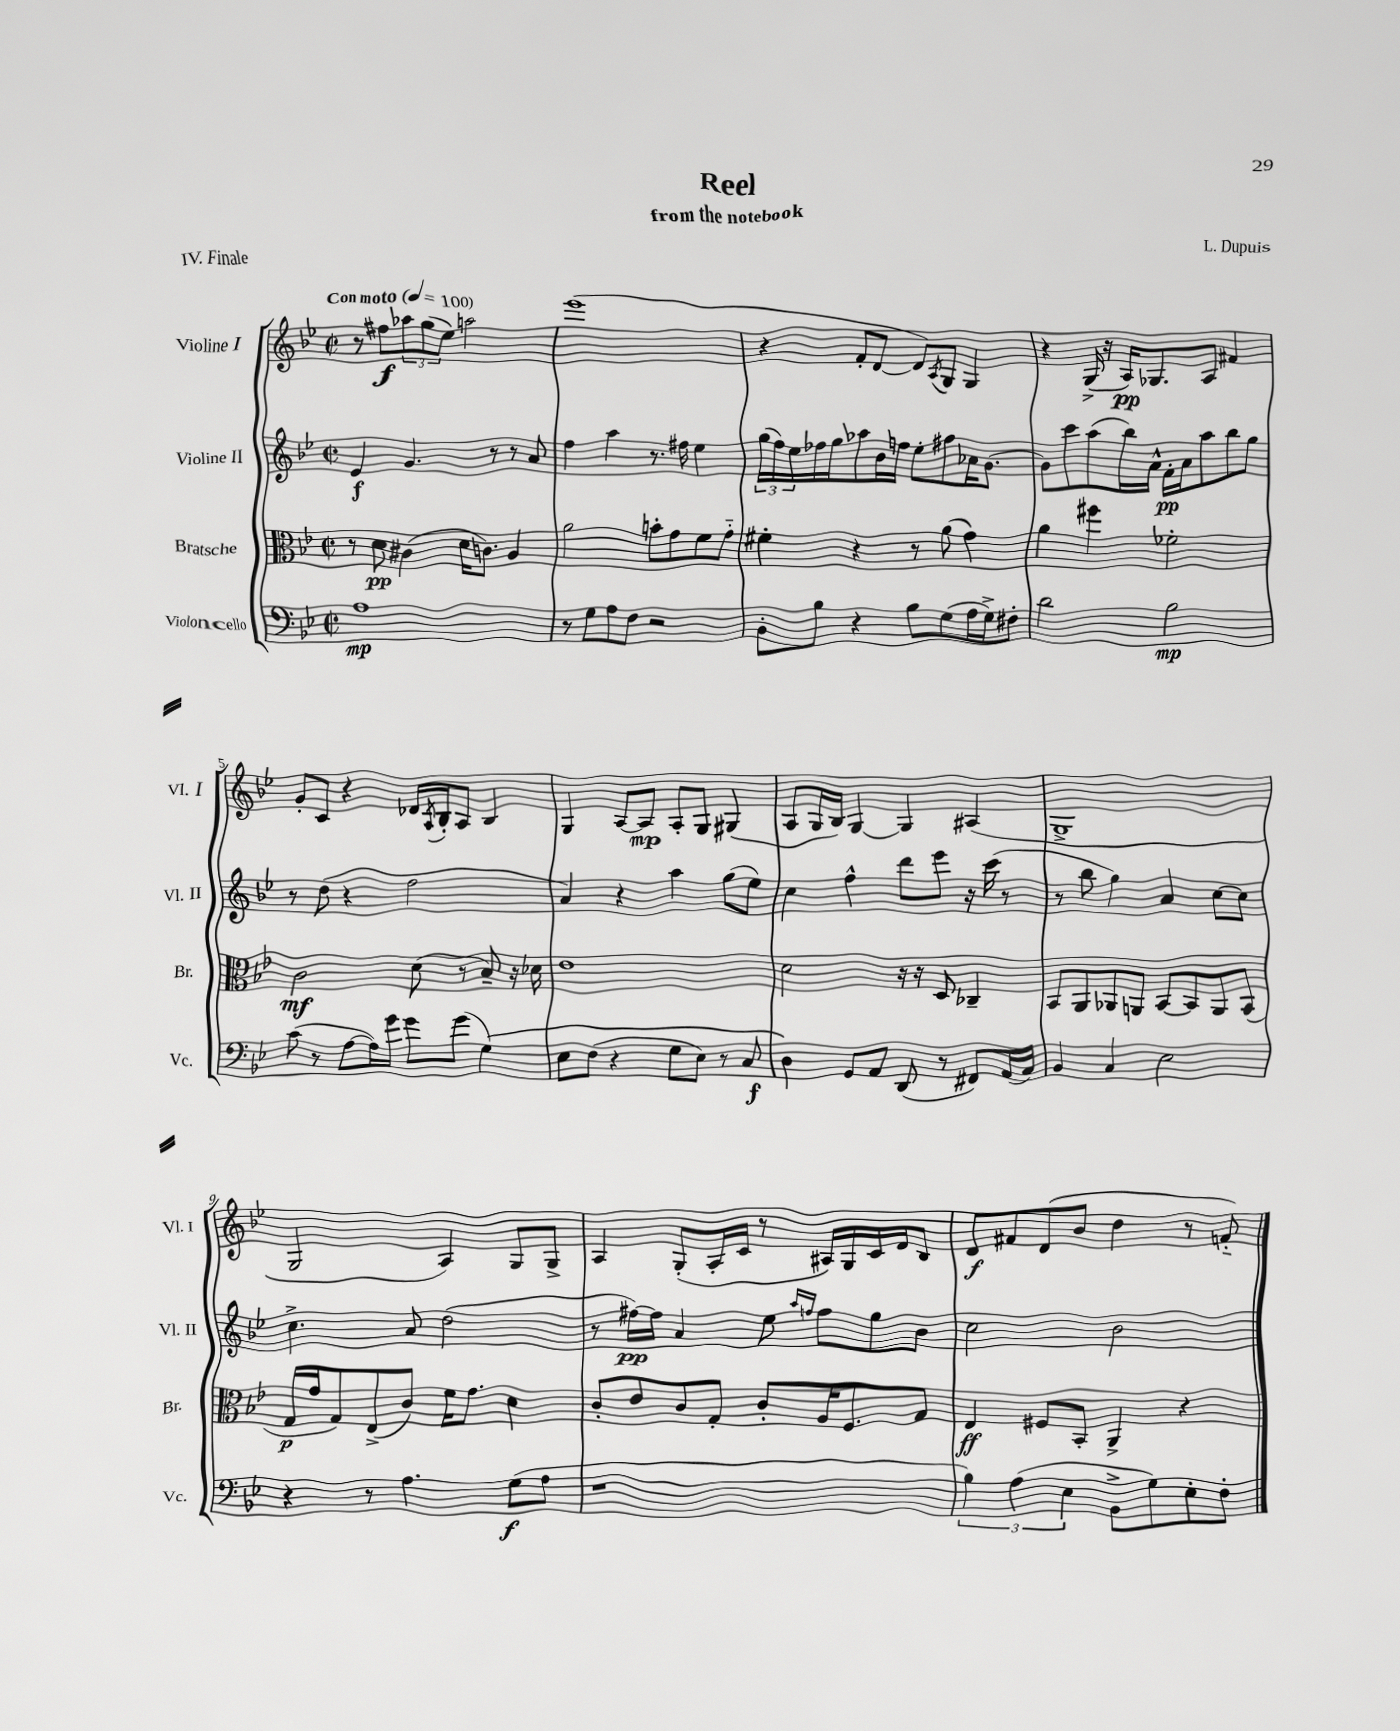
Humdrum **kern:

**kern	**dynam	**kern	**dynam	**kern	**dynam	**kern	**dynam
*part4	*part4	*part3	*part3	*part2	*part2	*part1	*part1
*staff4	*staff4	*staff3	*staff3	*staff2	*staff2	*staff1	*staff1
*I"Violoncello	*	*I"Bratsche	*	*I"Violine II	*	*I"Violine I	*
*I'Vc.	*	*I'Br.	*	*I'Vl. II	*	*I'Vl. I	*
*clefF4	*	*clefC3	*	*clefG2	*	*clefG2	*
*k[b-e-]	*	*k[b-e-]	*	*k[b-e-]	*	*k[b-e-]	*
*M2/2	*	*M2/2	*	*M2/2	*	*M2/2	*
*met(c|)	*	*met(c|)	*	*met(c|)	*	*met(c|)	*
*MM100	*	*MM100	*	*MM100	*	*MM100	*
=1	=1	=1	=1	=1	=1	=1	=1
!	!	!	!	!	!	!LO:TX:a:B:t=Con moto	!
1A	mp	8r	.	4e-/	f	8r	.
.	.	8d\	pp	.	.	8ff#X\L	f
.	.	(4c#X\	.	4.g/	.	12aa-X\	.
.	.	.	.	.	.	(12gg\	.
.	.	.	.	.	.	12ee-\J)	.
.	.	16d\KL	.	.	.	2aan\	.
.	.	8.cn\J)	.	.	.	.	.
.	.	.	.	8r	.	.	.
.	.	4A/	.	8r	.	.	.
.	.	.	.	8a/	.	.	.
=2	=2	=2	=2	=2	=2	=2	=2
8r	.	2a\	.	4ff\	.	(1eee-	.
8G\L	.	.	.	.	.	.	.
8A\	.	.	.	4aa\	.	.	.
8F\J	.	.	.	.	.	.	.
2r	.	8bn'\L	.	8.r	.	.	.
.	.	8g\	.	.	.	.	.
.	.	.	.	16ff#X\	.	.	.
.	.	8f\	.	4ee-\	.	.	.
.	.	8g\J	.	.	.	.	.
=3	=3	=3	=3	=3	=3	=3	=3
8BB-'\L	.	4f#X'\	.	(24gg\LL	.	4r	.
.	.	.	.	24ff\)	.	.	.
.	.	.	.	24ee-\	.	.	.
8B-\J	.	.	.	16ff-X\	.	.	.
.	.	.	.	16gg\J	.	.	.
4r	.	4r	.	8aa-X\	.	8f'/L	.
.	.	.	.	16b-\L	.	[8d/J	.
.	.	.	.	16ffn\JJ	.	.	.
8B-\L	.	8r	.	8ee-'\L	.	8d/L])	.
.	.	.	.	.	.	8qA/	.
(8G\	.	(8a\	.	8ff#X\	.	8G/J	.
16A\L	.	4g\)	.	16a-X\K	.	4G/	.
16G^\J)	.	.	.	[8.g\J	.	.	.
8F#X'\J	.	.	.	.	.	.	.
=4	=4	=4	=4	=4	=4	=4	=4
2d\	.	4a\	.	8g\L]	.	4r	.
.	.	.	.	8ccc\	.	.	.
.	.	4ff#X\	.	(8aa\	.	(16G^/	.
.	.	.	.	.	.	16r	.
.	.	.	.	16bb-\L)	.	16A/KL)	pp
.	.	.	.	16a^^\JJ	.	8.G-X/	.
2B-\	mp	2f-X'\	.	16f'\LL	pp	.	.
.	.	.	.	16a\J	.	.	.
.	.	.	.	8aa\	.	8A/J	.
.	.	.	.	8bb-\	.	4f#X/	.
.	.	.	.	8gg\J	.	.	.
!!LO:LB:g=z
=5	=5	=5	=5	=5	=5	=5	=5
(8c\	.	2c\	mf	8r	.	8g'/L	.
8r	.	.	.	(8dd\	.	8c/J	.
[8A\L	.	.	.	4r	.	4r	.
16A\L])	.	.	.	.	.	.	.
16g\JJ	.	.	.	.	.	.	.
8g\L	.	(8d\	.	2ff\	.	16d-X/LL	.
.	.	.	.	.	.	8qA/	.
.	.	.	.	.	.	16B-'/J	.
(8g\J	.	8r	.	.	.	8A/J	.
(4G\)	.	8B-~/)	.	.	.	4B-/	.
.	.	16r	.	.	.	.	.
.	.	16d-X\	.	.	.	.	.
=6	=6	=6	=6	=6	=6	=6	=6
8E-\L	.	1e-	.	4a/)	.	4G/	.
(8F\J	.	.	.	.	.	.	.
4r	.	.	.	4r	.	[8A/L	.
.	.	.	.	.	.	8A/J]	mp
8G\L	.	.	.	4aa\	.	8A'/L	.
8E-\J)	.	.	.	.	.	8G/J	.
8r	.	.	.	(8gg\L	.	(4G#X/	.
8C/	f	.	.	8ee-\J)	.	.	.
=7	=7	=7	=7	=7	=7	=7	=7
4D\)	.	2d\	.	4cc\	.	8A/L	.
.	.	.	.	.	.	16G/L	.
.	.	.	.	.	.	16B-/JJ)	.
8GG/L	.	.	.	4ff^^\	.	[4G/	.
8AA/J	.	.	.	.	.	.	.
(8DD/	.	16r	.	8ddd\L	.	4G/]	.
.	.	16r	.	.	.	.	.
8r	.	8D/	.	8eee-\J	.	.	.
8FF#X/L)	.	4C-X~/	.	16r	.	(4A#X/	.
.	.	.	.	(16ccc\	.	.	.
(16AA/L	.	.	.	8r	.	.	.
16C/JJ)	.	.	.	.	.	.	.
=8	=8	=8	=8	=8	=8	=8	=8
4BB-/	.	8BB-/L	.	8r	.	1G^	.
.	.	8AA/	.	8bb-\	.	.	.
4C/	.	8AA-X/	.	4gg\)	.	.	.
.	.	8AAn/J	.	.	.	.	.
2E-\	.	[8BB-/L	.	4a/	.	.	.
.	.	8BB-/]	.	.	.	.	.
.	.	8AA/	.	[8cc\L	.	.	.
.	.	(8BB-/J	.	8cc\J]	.	.	.
!!LO:LB:g=z
=9	=9	=9	=9	=9	=9	=9	=9
4r	.	16G/LL	p	4.cc^\	.	2G/	.
.	.	16g/J	.	.	.	.	.
.	.	8G/)	.	.	.	.	.
8r	.	(8E-^/	.	.	.	.	.
4.A\	.	8c/J)	.	8a/	.	.	.
.	.	16f\KL	.	(2dd\	.	4A/)	.
.	.	8.g\J	.	.	.	.	.
(8G\L	f	4d\	.	.	.	8G/L	.
8A\J	.	.	.	.	.	8G^/J	.
=10	=10	=10	=10	=10	=10	=10	=10
1r	.	8c'/L	.	8r	.	4A/	.
.	.	8e-/	.	[16ff#X\LL)	pp	.	.
.	.	.	.	16ff#\JJ]	.	.	.
.	.	8c/	.	4a/	.	(8G'/L	.
.	.	8G'/J	.	.	.	16A'/L	.
.	.	.	.	.	.	16c/JJ	.
.	.	8c'/L	.	8ee-\	.	8r	.
.	.	.	.	16qqaa/LL	.	.	.
.	.	.	.	16qqffn/JJ	.	.	.
.	.	16A/K	.	8ff\L	.	16A#X/LL)	.
.	.	8.F/	.	.	.	16G/	.
.	.	.	.	8gg\	.	16c/	.
.	.	.	.	.	.	16d/J	.
.	.	8G/J	.	8b-\J	.	8B-/J	.
=11	=11	=11	=11	=11	=11	=11	=11
6B-\)	.	4E-/	ff	2cc\	.	8d/L	f
.	.	.	.	.	.	8f#X/	.
(6A\	.	.	.	.	.	.	.
.	.	8F#X/L	.	.	.	(8d/	.
6E-\	.	.	.	.	.	.	.
.	.	8BB-'/J	.	.	.	8b-/J	.
8BB-^\L	.	4AA^/	.	2b-\	.	4dd\	.
8G\)	.	.	.	.	.	.	.
8E-'\	.	4r	.	.	.	8r	.
8F'\J	.	.	.	.	.	8fn/)	.
==	==	==	==	==	==	==	==
*-	*-	*-	*-	*-	*-	*-	*-
